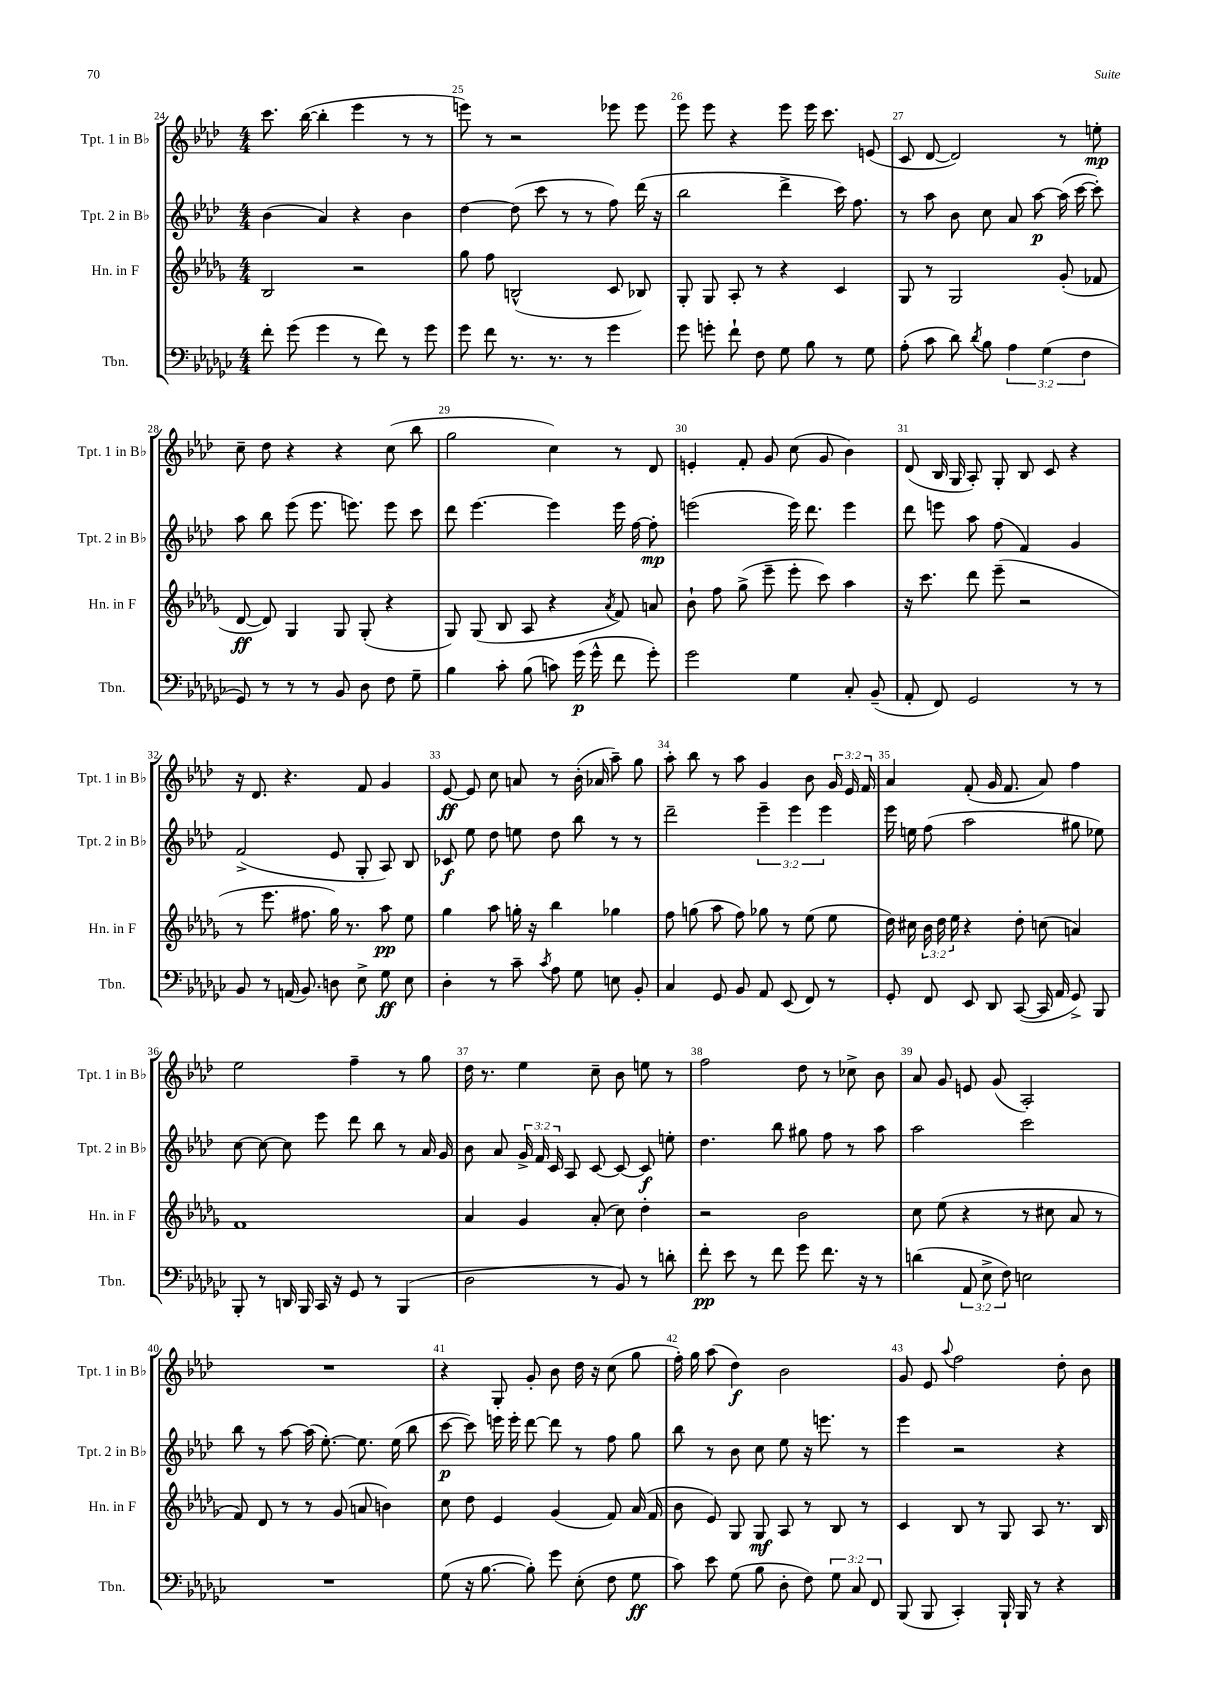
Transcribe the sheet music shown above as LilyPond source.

<<
\new StaffGroup <<
\new Staff = "s0" \with { instrumentName = "Tpt. 1 in Bb" shortInstrumentName = "Tpt. 1 in Bb" } {
    \clef treble \key aes \major \numericTimeSignature \time 4/4 \override Staff.TupletNumber.text = #tuplet-number::calc-fraction-text
    \autoBeamOff c'''8. bes''16~( bes''4-. ees'''4 r8 r8 |
    e'''8) r8 r2 ees'''8 ees'''8 |
    ees'''8 ees'''8 r4 ees'''8 ees'''16 c'''8. e'8( |
    c'8 des'8~ des'2) r8 e''8-.\mp |
    c''8-- des''8 r4 r4 c''8( bes''8 |
    g''2 c''4) r8 des'8 |
    e'4-. f'8-. g'8 c''8( g'8 bes'4) |
    des'8( bes16 g16 aes8-.) g8-. bes8 c'8 r4 |
    r16 des'8. r4. f'8 g'4 |
    ees'8~\ff ees'8 c''8 a'8 r8 bes'16-.( aes'16 aes''8--) g''8 |
    aes''8-. bes''8 r8 aes''8 g'4 bes'8 \tuplet 3/2 { g'16 ees'16 f'16 } |
    aes'4 f'8-.( g'16 f'8. aes'8) f''4 |
    ees''2 f''4-- r8 g''8 |
    des''16 r8. ees''4 c''8-- bes'8 e''8 r8 |
    f''2 des''8 r8 ces''8-> bes'8 |
    aes'8 g'8 e'8 g'8( aes2-.) |
    R1 |
    r4 g8-. g'8-. bes'8 des''16 r16 c''8( g''8 |
    f''16-.) g''16 aes''8( des''4\f) bes'2 |
    g'8 ees'8 \appoggiatura { aes''8 } f''2 des''8-. bes'8 \bar "|." |
}
\new Staff = "s1" \with { instrumentName = "Tpt. 2 in Bb" shortInstrumentName = "Tpt. 2 in Bb" } {
    \clef treble \key aes \major \numericTimeSignature \time 4/4 \override Staff.TupletNumber.text = #tuplet-number::calc-fraction-text
    \autoBeamOff bes'4( aes'4) r4 bes'4 |
    des''4~ des''8( c'''8 r8 r8 f''8) des'''16( r16 |
    bes''2 des'''4-> c'''16) f''8. |
    r8 aes''8 bes'8 c''8 aes'8 aes''8~\p aes''16( c'''16~ c'''8-.) |
    aes''8 bes''8 ees'''8( ees'''8. e'''8.) e'''8 c'''8 |
    des'''8 ees'''4.~ ees'''4 ees'''16 f''16~ f''8-.\mp |
    e'''2( e'''16) des'''8. e'''4 |
    des'''8 e'''8 aes''8 f''8( f'4) g'4 |
    f'2->( ees'8 g8-. aes8) bes8 |
    ces'8\f ees''8 des''8 e''8 des''8 bes''8 r8 r8 |
    des'''2-- \tuplet 3/2 { ees'''4-- ees'''4 ees'''4 } |
    ees'''16 e''16 f''8( aes''2 gis''8 ees''8) |
    c''8~ c''8~ c''8 ees'''8 des'''8 bes''8 r8 aes'16 g'16 |
    bes'8 aes'8 \tuplet 3/2 { g'16-> f'16 c'16 } aes8 c'8~ c'8~ c'8\f e''8-. |
    des''4. bes''8 gis''8 f''8 r8 aes''8 |
    aes''2 c'''2 |
    bes''8 r8 aes''8~ aes''16( ees''8.~-.) ees''8. ees''16( bes''8 |
    c'''8~\p c'''8) e'''16 e'''16-. des'''8~ des'''8 r8 f''8 g''8 |
    bes''8 r8 bes'8 c''8 ees''8 r16 e'''8. r8 |
    ees'''4 r2 r4 \bar "|." |
}
\new Staff = "s2" \with { instrumentName = "Hn. in F" shortInstrumentName = "Hn. in F" } {
    \clef treble \key des \major \numericTimeSignature \time 4/4 \override Staff.TupletNumber.text = #tuplet-number::calc-fraction-text
    \autoBeamOff bes2 r2 |
    ges''8 f''8 b2-^( c'8 bes8) |
    ges8-. ges8 aes8-. r8 r4 c'4 |
    ges8 r8 ges2 ges'8-.( fes'8 |
    des'8~\ff des'8) ges4 ges8 ges8-.( r4 |
    ges8) ges8( bes8 aes8 r4 \acciaccatura { aes'8 } f'8) a'8 |
    bes'8-! f''8 ges''8->( ees'''8-- ees'''8-. c'''8) aes''4 |
    r16 c'''8. des'''8 ees'''8--( r2 |
    r8 ees'''8. fis''8. ges''16) r8. aes''8\pp ees''8 |
    ges''4 aes''8 g''16-. r16 bes''4 ges''4 |
    f''8 g''8( aes''8 f''8) ges''8 r8 ees''8( ees''8 |
    des''16) cis''16 \tuplet 3/2 { bes'16 des''16 ees''16 } r4 des''8-. c''8( a'4) |
    f'1 |
    aes'4 ges'4 aes'8-.( c''8) des''4-. |
    r2 bes'2 |
    c''8 ees''8( r4 r8 cis''8 aes'8 r8 |
    f'8) des'8 r8 r8 ges'8( a'8 b'4) |
    c''8 des''8 ees'4 ges'4( f'8) aes'16( f'16 |
    bes'8 ees'8) ges8 ges8\mf aes8 r8 bes8 r8 |
    c'4 bes8 r8 ges8 aes8 r8. bes16 \bar "|." |
}
\new Staff = "s3" \with { instrumentName = "Tbn." shortInstrumentName = "Tbn." } {
    \clef bass \key ges \major \numericTimeSignature \time 4/4 \override Staff.TupletNumber.text = #tuplet-number::calc-fraction-text
    \autoBeamOff f'8-. ges'8( ges'4 r8 f'8) r8 ges'8 |
    ges'8 f'8 r8. r8. r8 ges'4 |
    ges'8 g'8-. f'8-! f8 ges8 bes8 r8 ges8 |
    aes8-.( ces'8 des'8) \acciaccatura { des'8 } bes8 \tuplet 3/2 { aes4 ges4( f4 } |
    ges,8) r8 r8 r8 bes,8 des8 f8 ges8-- |
    bes4 ces'8-. bes8( c'8) ges'16\p( ges'16-^ f'8 ges'8-.) |
    ges'2 ges4 ces8-. bes,8--( |
    aes,8-. f,8) ges,2 r8 r8 |
    bes,8 r8 a,16( bes,8.) d8 ees8-> ges8\ff ees8 |
    des4-. r8 ces'8-- \acciaccatura { ces'8 } aes8 ges8 e8 bes,8-. |
    ces4 ges,8 bes,8 aes,8 ees,8( f,8) r8 |
    ges,8-. f,8 ees,8 des,8 ces,8~( ces,16 aes,16 ges,8->) bes,,8 |
    bes,,8-. r8 d,16 bes,,16 ces,16 r16 ges,8 r8 bes,,4( |
    des2 r8 bes,8) r8 d'8-. |
    f'8-.\pp ees'8 r8 f'8 ges'8 f'8. r16 r8 |
    d'4( \tuplet 3/2 { aes,8 ees8-> f8) } e2 |
    R1 |
    ges8( r16 bes8.~ bes8-.) ges'8 ees8-.( f8 ges8\ff |
    ces'8) ees'8 ges8( bes8 des8-. f8) \tuplet 3/2 { ges8 ces8 f,8 } |
    bes,,8( bes,,8 ces,4-.) bes,,16-! bes,,16 r8 r4 \bar "|." |
}
>>
>>
\layout { \context { \Score currentBarNumber = #24 \override BarNumber.break-visibility = ##(#f #t #t) barNumberVisibility = #all-bar-numbers-visible } }
